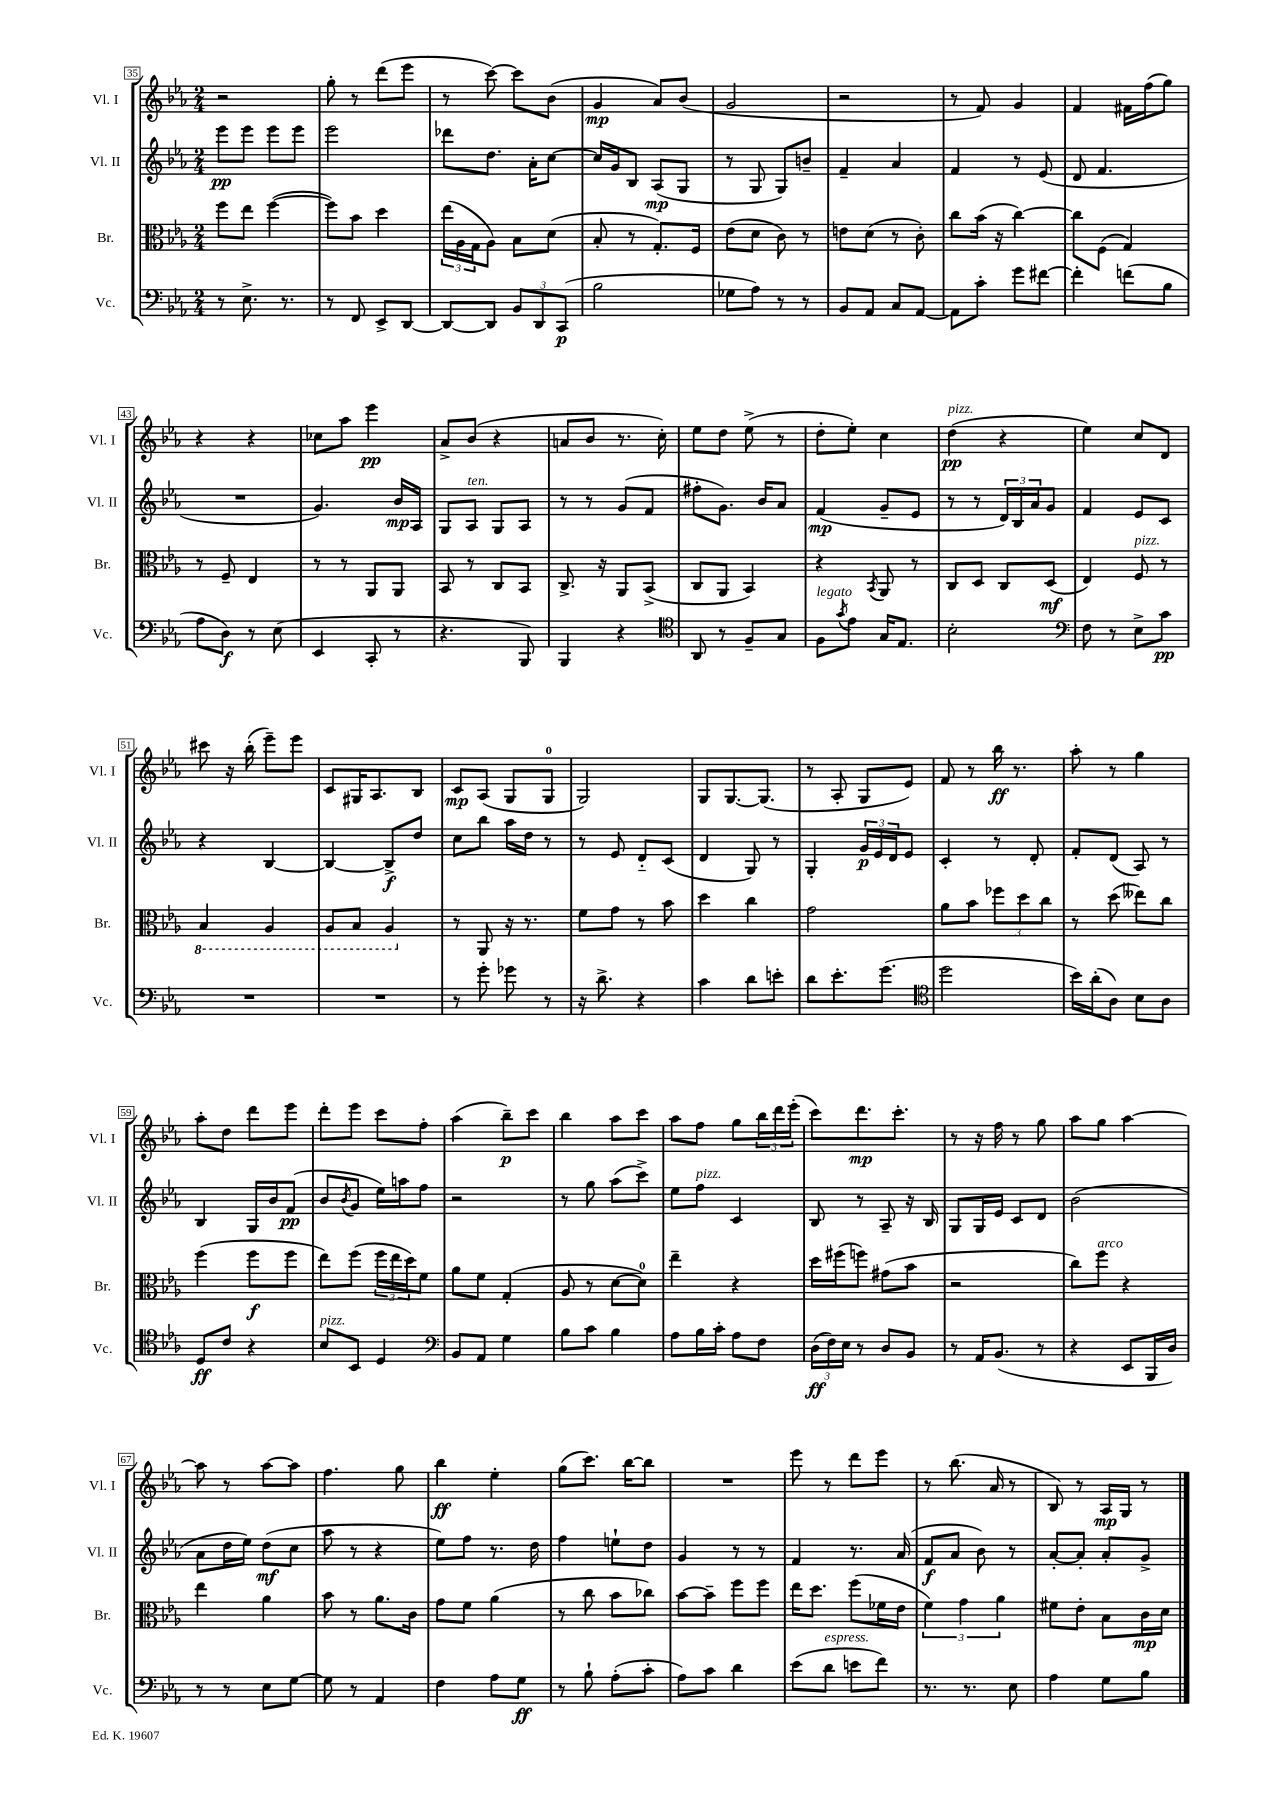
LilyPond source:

<<
\new StaffGroup <<
\new Staff = "s0" \with { instrumentName = "Vl. I" shortInstrumentName = "Vl. I" } {
    \clef treble \key ees \major \numericTimeSignature \time 2/4
    r2 |
    g''8-. r8 d'''8( ees'''8 |
    r8 c'''8~) c'''8 bes'8( |
    g'4\mp aes'8) bes'8( |
    g'2 |
    r2 |
    r8 f'8) g'4 |
    f'4 fis'16 f''16( g''8) |
    r4 r4 |
    ces''8 aes''8 ees'''4\pp |
    aes'8-> bes'8( r4 |
    a'8 bes'8 r8. c''16-.) |
    ees''8 d''8 ees''8->( r8 |
    d''8-. ees''8-.) c''4 |
    d''4\pp^\markup { \italic "pizz." }( r4 |
    ees''4) c''8 d'8 |
    cis'''8 r16 bes''16-.( ees'''8--) ees'''8 |
    c'8 gis16 aes8. bes8 |
    c'8\mp aes8( g8 g8-0 |
    g2) |
    g8 g8.~ g8.( |
    r8 aes8-. g8 ees'8) |
    f'8 r8 bes''16\ff r8. |
    aes''8-. r8 g''4 |
    aes''8-. d''8 d'''8 ees'''8 |
    d'''8-. ees'''8 c'''8 f''8-. |
    aes''4( bes''8--\p) c'''8 |
    bes''4 aes''8 c'''8 |
    aes''8 f''8 g''8 \tuplet 3/2 { bes''16 d'''16 ees'''16-.( } |
    c'''8) d'''8.\mp c'''8.-. |
    r8 r16 f''16 r8 g''8 |
    aes''8 g''8 aes''4~ |
    aes''8 r8 aes''8~ aes''8 |
    f''4. g''8 |
    bes''4\ff ees''4-. |
    g''8( c'''8.) bes''16~ bes''8 |
    R2 |
    ees'''8 r8 d'''8 ees'''8 |
    r8 bes''8.( aes'16 r8 |
    bes8) r8 aes16\mp g16 r8 \bar "|." |
}
\new Staff = "s1" \with { instrumentName = "Vl. II" shortInstrumentName = "Vl. II" } {
    \clef treble \key ees \major \numericTimeSignature \time 2/4
    ees'''8\pp ees'''8 ees'''8 ees'''8 |
    ees'''2 |
    des'''8 d''8. aes'16-. c''8~ |
    c''16 g'16 bes8 aes8\mp( g8 |
    r8 g8 g8) b'8-- |
    f'4-- aes'4 |
    f'4 r8 ees'8( |
    d'8 f'4. |
    R2 |
    g'4.) bes'16\mp aes16 |
    g8 aes8^\markup { \italic "ten." } g8 aes8 |
    r8 r8 g'8( f'8 |
    fis''8-. g'8.) bes'16 aes'8 |
    f'4\mp( g'8-- ees'8 |
    r8 r8 \tuplet 3/2 { d'16) bes16 aes'16 } g'8 |
    f'4 ees'8 c'8 |
    r4 bes4~ |
    bes4~ bes8->\f d''8 |
    c''8 bes''8 aes''16 d''16 r8 |
    r8 ees'8 d'8-_ c'8( |
    d'4 g8) r8 |
    g4-. \tuplet 3/2 { g'16\p ees'16 d'16 } ees'8 |
    c'4-. r8 d'8-. |
    f'8-. d'8( aes8) r8 |
    bes4 g16 bes'16 f'8\pp( |
    bes'8 \acciaccatura { bes'8 } g'8 ees''16) a''16 f''8 |
    r2 |
    r8 g''8 aes''8( c'''8->) |
    ees''8 f''8^\markup { \italic "pizz." } c'4 |
    bes8 r8 aes8-- r16 bes16 |
    g8 g16 ees'16 c'8 d'8 |
    bes'2( |
    aes'8 d''16 ees''16) d''8\mf( c''8 |
    aes''8 r8 r4 |
    ees''8) f''8 r8. d''16 |
    f''4 e''8-! d''8 |
    g'4 r8 r8 |
    f'4 r8. aes'16( |
    f'8\f aes'8 bes'8) r8 |
    aes'8~-. aes'8-. aes'8-. g'8-> \bar "|." |
}
\new Staff = "s2" \with { instrumentName = "Br." shortInstrumentName = "Br." } {
    \clef alto \key ees \major \numericTimeSignature \time 2/4
    f''8 ees''8 f''4~( |
    f''8) bes'8 d''4 |
    \tuplet 3/2 { ees''16( aes16 g16 } aes8) bes8 d'8( |
    bes8-. r8 g8.-.) f16 |
    ees'8( d'8 c'8) r8 |
    e'8 d'8( r8 c'8-.) |
    c''8 bes'16( r16 c''4~) |
    c''8 f8( g4) |
    r8 f8-- ees4 |
    r8 r8 aes,8 aes,8 |
    bes,8 r8 c8 bes,8 |
    c8.-> r16 aes,8 bes,8->( |
    c8 aes,8 bes,4) |
    r4 \acciaccatura { bes,8 } aes,8 r8 |
    c8 d8 c8 d8\mf( |
    ees4) f8^\markup { \italic "pizz." } r8 |
    \ottava #-1 bes,4 aes,4 |
    aes,8 bes,8 aes,4 \ottava #0 |
    r8 aes,8 r16 r8. |
    f'8 g'8 r8 bes'8 |
    d''4 c''4 |
    g'2 |
    aes'8 bes'8 \tuplet 3/2 { fes''8 d''8 c''8 } |
    r8 d''8( eeses''8) c''8 |
    f''4( f''8\f f''8 |
    ees''8) f''8( \tuplet 3/2 { f''16 ees''16 d''16) } f'8 |
    aes'8 f'8 g4-.( |
    aes8 r8 d'8~ d'8-0) |
    ees''4-- r4 |
    d''16 fis''16( f''8) gis'8( bes'8 |
    r2 |
    c''8) f''8^\markup { \italic "arco" } r4 |
    ees''4 aes'4 |
    bes'8 r8 aes'8. c'16 |
    g'8 f'8 aes'4( |
    r8 c''8 bes'8 ces''8) |
    bes'8~ bes'8-- f''8 f''8 |
    ees''16 d''8. f''8( fes'16 ees'16 |
    \tuplet 3/2 { f'4) g'4 aes'4 } |
    fis'8 ees'8-. bes8 c'16\mp d'16 \bar "|." |
}
\new Staff = "s3" \with { instrumentName = "Vc." shortInstrumentName = "Vc." } {
    \clef bass \key ees \major \numericTimeSignature \time 2/4
    r8 ees8.-> r8. |
    r8 f,8 ees,8-> d,8~ |
    d,8~ d,8 \tuplet 3/2 { bes,8 d,8 c,8\p( } |
    bes2 |
    ges8 aes8) r8 r8 |
    bes,8 aes,8 c8 aes,8~ |
    aes,8 c'8-. g'8 fis'8~ |
    fis'4-. f'8( bes8 |
    aes8 d8\f) r8 ees8( |
    ees,4 c,8-. r8 |
    r4. bes,,8) |
    bes,,4 r4 |
    \clef tenor aes,8 r8 f8-- g8 |
    f8^\markup { \italic "legato" } \acciaccatura { g'8 } ees'8 g16 ees8. |
    bes2-. |
    \clef bass f8 r8 ees8-> c'8\pp |
    R2 |
    R2 |
    r8 g'8-. ges'8 r8 |
    r16 d'8.-> r4 |
    c'4 d'8 e'8-. |
    d'8 ees'8.-. g'8.( |
    \clef tenor d''2 |
    bes'16) aes'16-.( aes8) bes8 aes8 |
    d8\ff c'8 r4 |
    bes8^\markup { \italic "pizz." } bes,8 d4 |
    \clef bass bes,8 aes,8 g4 |
    bes8 c'8 bes4 |
    aes8 bes16 c'16-. aes8 f8 |
    \tuplet 3/2 { d16\ff( f16) ees16 } r8 d8 bes,8 |
    r8 aes,16 bes,8.( r8 |
    r4 ees,8 bes,,16 d16) |
    r8 r8 ees8 g8~ |
    g8 r8 aes,4 |
    f4 aes8 g8\ff |
    r8 bes8-! aes8-.( c'8-. |
    aes8) c'8 d'4 |
    ees'8( d'8^\markup { \italic "espress." } e'8 f'8) |
    r8. r8. ees8 |
    aes4 g8 bes8 \bar "|." |
}
>>
>>
\layout { \context { \Score currentBarNumber = #35 \override BarNumber.stencil = #(make-stencil-boxer 0.1 0.3 ly:text-interface::print) } }
